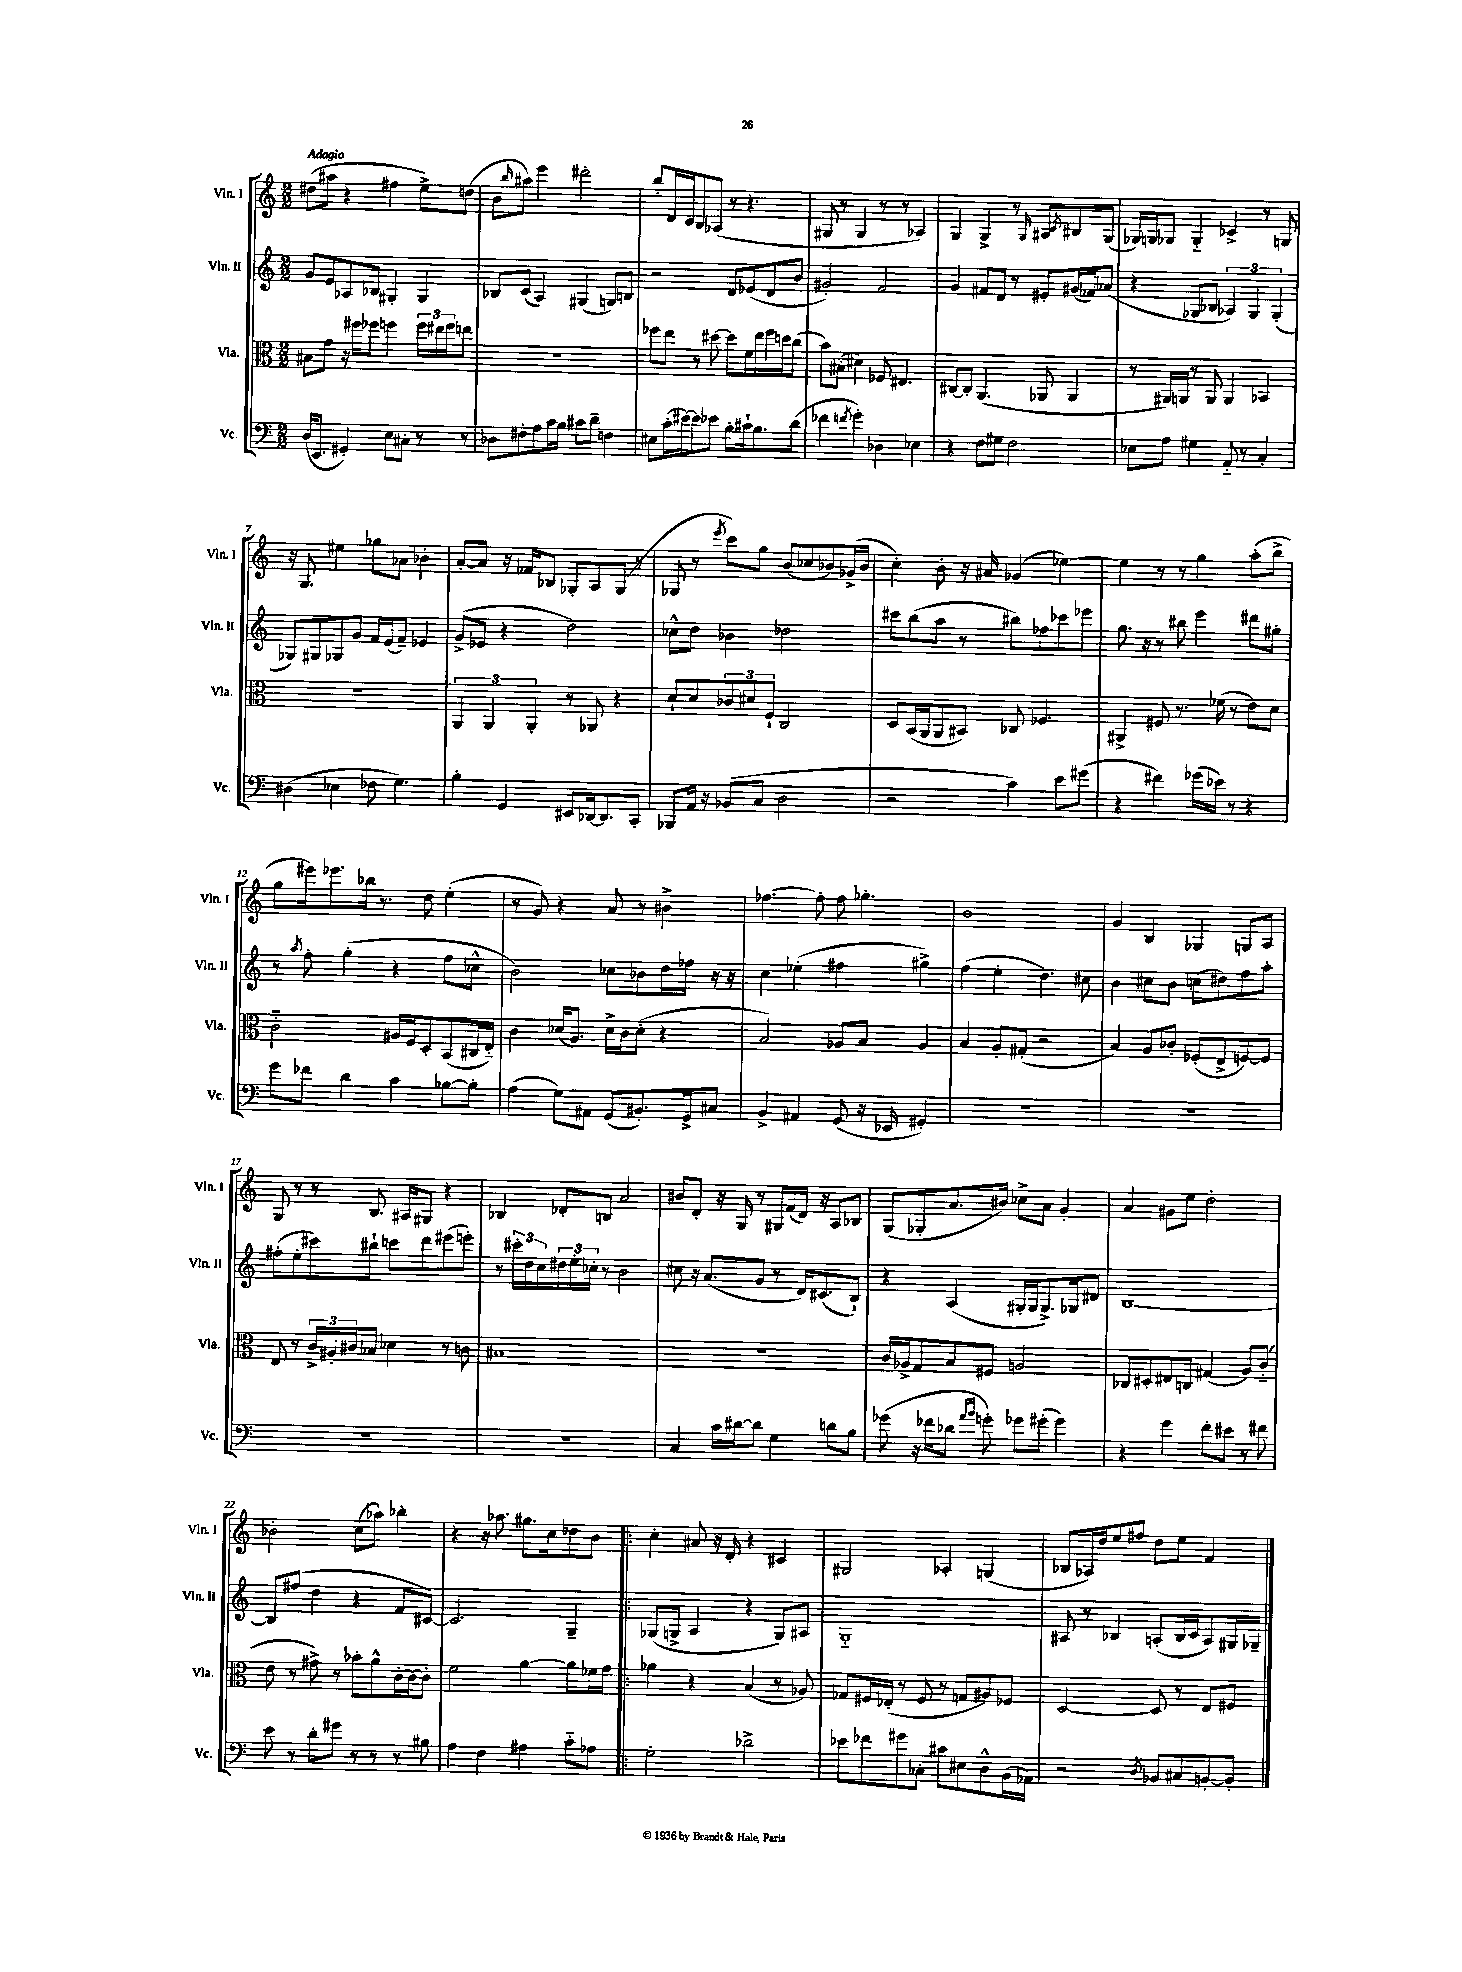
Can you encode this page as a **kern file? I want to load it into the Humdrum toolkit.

**kern	**kern	**kern	**kern
*part4	*part3	*part2	*part1
*staff4	*staff3	*staff2	*staff1
*I"Vc.	*I"Vla.	*I"Vln. II	*I"Vln. I
*I'Vc.	*I'Vla.	*I'Vln. II	*I'Vln. I
*clefF4	*clefC3	*clefG2	*clefG2
*k[]	*k[]	*k[]	*k[]
*M2/2	*M2/2	*M2/2	*M2/2
=1	=1	=1	=1
!	!	!	!LO:TX:a:B:t=Adagio
(16D/KL	8B#X\L	8g/L	(8dd#X\L
8.EE/J	.	.	.
.	8g\J	8e/	8aa#X\J
4GG#X'/)	16r	8A-X/	4r
.	16ff#X\KL	.	.
.	8ff-X\J	8B-X/J	.
8E\L	4ffn\	4G#X'/	4ff#X\
8C#X'\J	.	.	.
8r	24ff\LL	4G#/	8ee^\L)
.	24ee#X\	.	.
.	24ff\J	.	.
8r	8een\J	.	(8ddn\J
=2	=2	=2	=2
8D-X\L	1r	8B-X/L	8b\L
.	.	.	16qqbb/
8F#X'\	.	(8c/J	8aa#X\J)
8A\	.	4A/)	4eee\
16c\L	.	.	.
16B\JJ	.	.	.
8c#X\L	.	(4G#X/	2ddd#X'\
8d~\J	.	.	.
4Fn\	.	8Gn/L)	.
.	.	8Bn/J	.
=3	=3	=3	=3
8E#X\L	8ff-X\L	2r	8bb'/L
(16c'\L	8ee\J	.	16d/L
[16e#X\J)	.	.	16c/J
8e#\]	8r	.	8B/
8e-X\J	[8dd#X\	.	(8A-X/J
8B'\L	8dd#\L]	8d/L	8r
16c#X`\k	16f\L	(8e-X/	4.r
8.B\	16ee\	.	.
.	16ff-\	8d/	.
.	16ddn\J	.	.
(8d\J	(8cc\J	8b/J	.
=4	=4	=4	=4
4f-X\	8b\L)	2g#X'/)	8G#X/
.	(8B#X'\J	.	8r
8qfn/	.	.	.
4g'\)	4d#X\)	.	4G#/
4D-X\	8F-X/	2f/	8r
.	4.E#X/	.	8r
4E-X\	.	.	4A-X/)
=5	=5	=5	=5
4r	[8C#X/L	4g/	4G/
.	8C#'/J]	.	.
8F\L	(4.AA/	8f#X/L	4G^/
8G#X\J	.	8d/J	.
2F\	.	8r	8r
.	.	.	16qqG/
.	8AA-X/	8e#X'/L	8A#X/L
.	.	.	8qc/
.	4AA-/	(16g#X/L	8B#X/
.	.	16f-X/J)	.
.	.	(8a-X/J	(8G/J
=6	=6	=6	=6
8E-X\L	8r	4r	16G-X/LL)
.	.	.	16Gn/J
8A\J	16AA#X/LL)	.	8G-X/J
.	16AAn/JJ	.	.
4G#X\	8r	8G-X/L	4G-/
.	8AA/	8B-X/J	.
8AA/	4AA/	6A-X/)	4c-X^/
8r	.	.	.
.	.	6G-/	.
4C'/	4BB-X/	.	8r
.	.	(6G-'/	.
.	.	.	8Gn/
!!LO:LB:g=z
=7	=7	=7	=7
(4D#X\	1r	8G-X/L)	16r
.	.	.	8.G/
.	.	8G#X/	.
4E-X\	.	8G-X/	4ee#X\
.	.	8g/J	.
8F-X\	.	16f/LL	8gg-X\L
.	.	(16e/J	.
4.G\)	.	8f~/J)	8a-X\J
.	.	4e-X/	4b-X'\
=8	=8	=8	=8
4B'\	6AA/	(8g^/L	[8a'/L
.	.	8e-X/J	8a/J]
.	6AA/	.	.
4GG/	.	4r	16r
.	.	.	16f-X/KL
.	6AA'/	.	.
.	.	.	8B-X/J
8EE#X/L	8r	2dd\)	8G-X'/L
[16DD-X/k	8AA-X/	.	8A/
8.DD-/]	.	.	.
.	4r	.	(8G-/J
8CC'/J	.	.	8r
=9	=9	=9	=9
8BBB-X/L	8d`/L	8cc-X^^\L	8G-X/
16AA/Jk	8d/	8dd\J	8r
16r	.	.	.
.	.	.	8qeee/
(8BB-X/L	12c-X/	4b-X\	8ccc\L)
.	12d#X/	.	.
8C/J	.	.	8gg\J
.	12F`/J	.	.
2D\	2C/	2dd-X\	(8b/L
.	.	.	8cc-X/
.	.	.	8b-X/)
.	.	.	(16g-X^/L
.	.	.	16b-/JJ
=10	=10	=10	=10
2r	8D/L	8ccc#X\L	4cc'\)
.	(16BB/L	(8bb\	.
.	16AA/J	.	.
.	8AA/	8aa\J	8b'\
.	8BB#X/J)	8r	16r
.	.	.	16a#X/
4c\)	8C-X/	8bb#X\L)	(4g-X/
.	4.F-X/	8ff-X\	.
8e\L	.	8ccc-X\	[4ee-X\)
(8g#X\J	.	8eee-X\J	.
=11	=11	=11	=11
4r	4AA#X^/	8.gg\	4ee-\]
.	.	16r	.
4f#X\)	8F#X/	8r	8r
.	8.r	8bb#X\	8r
(16g-X\LL	.	4eee\	4gg\
16e-X\JJ)	(16f-X\	.	.
8r	8r	.	.
4r	8e\L)	8ddd#X\L	(8aa'\L
.	8d\J	8gg#X'\J	8bb^\J
!!LO:LB:g=z
=12	=12	=12	=12
8g\L	2c\	8r	8gg\L
.	.	8qaa/	.
8f-X\J	.	8ff'\	16eee#X\k)
.	.	.	8.eee-X\
4d\	.	(4gg'\	.
.	.	.	16bb-X\Jk
.	.	.	8.r
4c\	16A#X/LL	4r	.
.	16F/J	.	.
.	8D'/	.	8dd\
[8B-X\L	(8BB/	8ff\L	(4ee'\
8B-'\J]	16C#X/L	8cc-X^^\J	.
.	16E/JJ)	.	.
=13	=13	=13	=13
(4A\	4c\	2b\)	8r
.	.	.	8g/)
8G\L)	(16d-X/KL	.	4r
.	8.A/J)	.	.
8AA#X\J	.	.	.
(8GG/L	16d-^\LL	8cc-X\L	8a/
.	16c\J	.	.
8.BB#X'/)	(8d-'\J	8b-X\	8r
.	4r	16dd\L	4b#X^\
16GG^/k	.	16ff-X\JJ	.
8C#X/J	.	16r	.
.	.	16r	.
=14	=14	=14	=14
4BB^/	2B/)	4cc\	[4.ff-X\
4AA#X/	.	(4ee-X'\	.
.	.	.	8ff-'\]
(8GG/	8A-X/L	4ff#X\	8ff-\
16r	8B/J	.	4.gg-X'\
16EE-X/	.	.	.
4GG#X'/)	4A-/	4gg#X^\)	.
=15	=15	=15	=15
1r	4B/	(4ff\	1b
.	8A'/L	4ee'\	.
.	(8G#X'/J	.	.
.	2r	4.dd\)	.
.	.	8cc#X\	.
=16	=16	=16	=16
1r	4B/)	4b\	4g/
.	8A/L	8cc#X\L	4B/
.	8c-X'/J	8b\J	.
.	(8F-X'/L	(8ccn\L	4G-X/
.	8E^/	8dd#X\)	.
.	[8Fn/)	8ff\	8Gn/L
.	8F/J]	8aa'\J	8A/J
!!LO:LB:g=z
=17	=17	=17	=17
1r	8E/	(8ff#X'\L	8G/
.	8r	8ee'\	8r
.	24c^/LL	8ccc#X\)	8r
.	24A#X'/	.	.
.	24c#X/J	.	.
.	8B-X/J	8bb#X`\J	8.B/
.	4d-X\	8cccn\L	.
.	.	.	16A#X/KL
.	.	8ddd\	8G#X/J
.	8r	(8eee#X\	4r
.	8cn\	8eeen'\J)	.
=18	=18	=18	=18
1r	1B#X	8r	4B-X/
.	.	24ccc#X'\LL	.
.	.	24dd\	.
.	.	24cc\	.
.	.	24dd#X\	8d-X'/L
.	.	24ee'\	.
.	.	24cc-X'\JJ	.
.	.	8r	8Bn/J
.	.	2b\	2a/
=19	=19	=19	=19
4C/	1r	8cc#X\	8b#X/L
.	.	16r	8d'/J
.	.	(8.a/L	.
16c\LL	.	.	16r
[16d#X\J	.	.	16G/
8d#\J]	.	8g/J	8r
4G\	.	8r	16G#X/LL
.	.	.	(16f/
.	.	16d/KL)	16d/JJ)
.	.	(8.c#X/	16r
8dn\L	.	.	8A/L
8B\J	.	8B`/J)	8B-X/J
=20	=20	=20	=20
(8g-X\	16c/LL	4r	(8G/L
.	16A-X^/J	.	.
16r	8G/	.	8G-X'/
16f-X\KL	.	.	.
8d-X\J	8B/	(4A/	8.a/
16qqa/LL	.	.	.
16qqb/JJ	.	.	.
8gn'\)	8F#X/J	.	.
.	.	.	16b#X/Jk)
8g-X\L	2An/	16G#X'/LL	8cc-X^\L
.	.	16G#/J	.
(8g#X'\J	.	8.G#^/)	8a\J
4g#\)	.	.	4g'/
.	.	16G-X/k	.
.	.	8d#X/J	.
=21	=21	=21	=21
4r	8C-X/L	[1B	4a/
.	8D#X'/	.	.
4g\	8E#X/	.	8g#X\L
.	8Cn/J	.	8ee\J
8f'\L	(4G#X/	.	2dd'\
8e#X\J	.	.	.
8r	8A/L)	.	.
8f#X\	(8c/J	.	.
!!LO:LB:g=z
=22	=22	=22	=22
8e\	8e\	8B/L]	2b-X'\
8r	8r	(8ff#X/J	.
8d'\L	8g#X^\)	4dd\	.
8g#X\J	8r	.	.
8r	8b-X'\L	4r	(8cc\L
8r	8a^^\	.	8aa-X\J)
8r	[16c'\L	8f/L	4bb-X'\
.	16c\J_	.	.
8B#X\	8c'\J]	[8c#X/J)	.
=23	=23	=23	=23
4A\	2f\	2.c#/]	4r
4F\	.	.	16r
.	.	.	8.aa-X\
4A#X\	[4a\	.	8.gg#X\L
.	.	.	16cc\k
8c\L	8a\L]	4G~/	8dd-X\
8A-X\J	16f-X\L	.	8b\J
.	16g\JJ	.	.
=24!|:	=24!|:	=24!|:	=24!|:
2G'\	4a-X\	(8G-X/L	4cc'\
.	.	8Gn^/J	.
.	4r	4A/	8a#X/
.	.	.	16r
.	.	.	16d'/
2d-X^\	(4B/	4r	4r
.	8r	8G/L)	4c#X/
.	8A-X/)	8A#X/J	.
=25	=25	=25	=25
8e-X\L	8G-X/L	1G	2G#X/
8f-X\	16F#X/L	.	.
.	(16E-X'/JJ	.	.
8g#X\	8r	.	.
8C-X'\J	8F#/	.	.
8c#X\L	8r	.	4A-X'/
8E#X\	8Gn/L	.	.
8D^^\	8A#X/)	.	(4Gn/
(16BB\L	8F-X/J	.	.
16AA-X\JJ)	.	.	.
=26	=26	=26	=26
2r	[2D/	8A#X/	8B-X/L
.	.	8r	16A-X/L)
.	.	.	16dd/J
.	.	4B-X/	8ee/
.	.	.	8ff#X/J
8qD/	.	.	.
8BB-X/L	8D/]	(8An'/L	8dd\L
8C#X/	8r	16B-/L	8ee\J
.	.	16c/J	.
[8BBn'/	8E/L	8A/)	4f/
8BB'/J]	8F#X/J	16G#X/L	.
.	.	16G-X~/JJ	.
==	==	==	==
*-	*-	*-	*-
